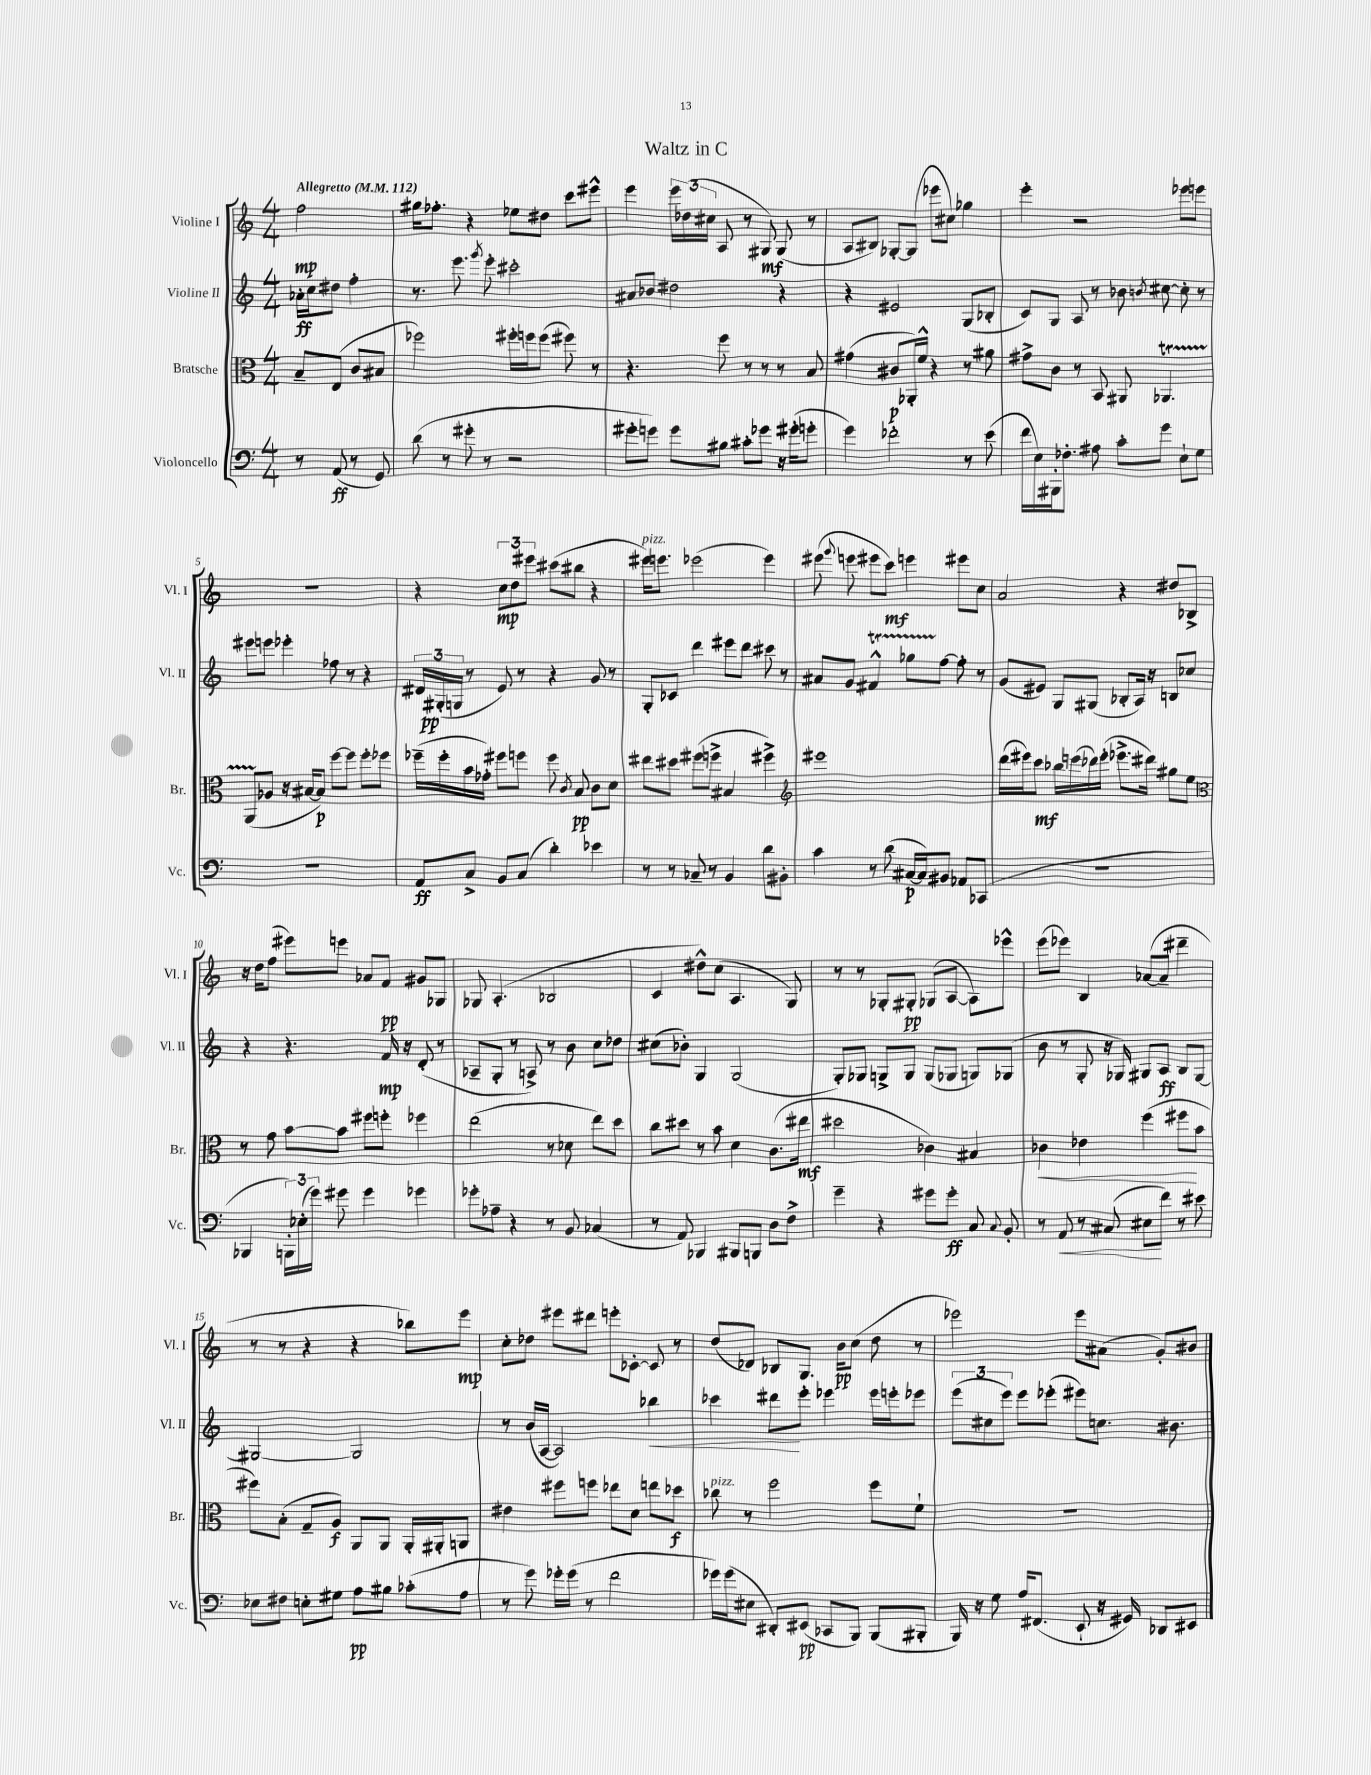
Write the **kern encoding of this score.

**kern	**kern	**kern	**kern
*staff4	*staff3	*staff2	*staff1
*clefF4	*clefC3	*clefG2	*clefG2
*k[]	*k[]	*k[]	*k[]
*M4/4	*M4/4	*M4/4	*M4/4
*MM112	*MM112	*MM112	*MM112
8r	8B~	16a-'	2ff
.	.	16cc	.
(8AA	(8E	8dd#	.
8r	8c	4ff'	.
8GG)	8B#	.	.
=	=	=	=
(8d	2ff-)	8.r	16gg#
.	.	.	8.ff-'
8r	.	.	.
.	.	8.eee	.
8g#'	.	.	4r
.	.	8qggg	.
8r	.	8eee'	.
2r	16ff#'	2ccc#'	8ee-
.	16ff	.	.
.	(8ff	.	8dd#
.	8ff#)	.	8ccc
.	8r	.	8eee#^^
=	=	=	=
8g#'	4.r	8a#	4eee
8g)	.	8b-	.
8g	.	2dd#	24eee
.	.	.	(24dd-
.	.	.	24cc#
8B#	8ff	.	8A
8c#'	8r	.	8r
8g-	8r	.	8G#)
16r	8r	4r	(8G#
(16g#'	.	.	.
8g'	8B	.	8r
=	=	=	=
4g)	(4g#	4r	8A
.	.	.	8B#)
2f-'	8c#	2e#	[8G-'
.	16AA-')	.	(8G-]
.	16f^^	.	.
.	4r	.	8eee-
.	.	.	8cc#)
8r	8r	(8G	4gg-
(8e	8a#	8B-'	.
=	=	=	=
16f	8g#^	8c)	4eee'
16E)	.	.	.
16BBB#'	8c	8G	.
8.F-'	.	.	.
.	8r	8A	2r
8A#	8BB	8r	.
8c'	8AA#	8b-	.
.	.	8qb	.
8g	4.AA-	[8cc#	.
8E`	.	8cc#']	8eee-
8G	.	8r	8eee
=	=	=	=
1r	(8AA	8eee#	1r
.	8A-	8eee	.
.	16r	4eee-'	.
.	[16B#	.	.
.	8B#])	.	.
.	[8ff	8ff-	.
.	8ff]	8r	.
.	8ff'	4r	.
.	8ff-	.	.
=	=	=	=
8AA	(16ff-~	24d#	4r
.	.	(24G#'	.
.	16ff-'	.	.
.	.	24G	.
8C^	16b	8r	.
.	16g-')	.	.
8BB	8ff#	8e)	12cc
.	.	.	12dd
(8C	8ff	8r	.
.	.	.	12eee#
4d')	8ff	4r	(8ccc#
.	8qc	.	.
.	8B	.	8bb#
4e-	8c	8g	4r
.	8d	8r	.
=	=	=	=
8r	8ee#	8G'	16eee#)
.	.	.	8.eee
8r	8dd#	8c-	.
8C-~	(8ff#	4ddd	(2eee-
8r	8ff^	.	.
4BB	4B#	8eee#	.
.	.	8ddd	.
8d	4ff#^)	8ccc#	4eee-)
8BB#'	.	8r	.
=	=	=	=
*	*clefG2	*	*
4c	1eee#	8a#	(8eee#
.	.	.	8qqggg
.	.	8g	8eee
8r	.	4f#^^	8eee#
(8d	.	.	8ccc)
[16C#	.	8gg-	4eee
16C#])	.	.	.
8BB#	.	[8ff	.
8AA-	.	8ff']	8eee#
(8CC-	.	8r	8cc
=	=	=	=
1r	(16ddd	(8g	2a
.	16eee#)	.	.
.	8ccc	8e#)	.
.	16bb-	8G	.
.	(16eee	.	.
.	16ddd-)	(8G#	.
.	(16eee'	.	.
.	8.eee-^	8B-'	4r
.	.	16A)	.
.	16ddd#)	16r	.
.	8gg#	8B	8dd#
.	8ee	8cc-	8B-^
=	=	=	=
*	*clefC3	*	*
4BBB-	8r	4r	16r
.	.	.	16dd
.	8g	.	(8ff
24BBB')	[8b	4.r	8eee#)
(24E-'	.	.	.
24g)	.	.	.
8g#	8b]	.	8eee
4g#	8ff#	.	8a-
.	8ff'	16f	8f
.	.	16r	.
4g-	4ff-	(8d'	8g#
.	.	8r	8G-
=	=	=	=
8g-'	(2ee	8A-~	8G-
8A-~	.	8G'	(4.A'
4r	.	8r	.
.	.	8A^)	.
8r	8r	8r	2B-
8BB	8d-	8b	.
(4C-	8ee)	8cc	.
.	8dd	8dd-	.
=	=	=	=
8r	8cc	(8cc#	4c
8AA)	8dd#	8b-')	.
4BBB-	8r	4G	8dd#^^)
.	8b	.	(8cc
8BBB#	4d	(2G	4.A
8BBB	.	.	.
8D	(8.c	.	.
8F^	.	.	8G)
.	16ee#	.	.
=	=	=	=
4g~	2dd#	8G')	8r
.	.	8G-	8r
4r	.	8G^	8G-'
.	.	8G	8G#'
8g#	4c-)	(8G	(8G-
8g#'	.	8G-	[8A
8C	4B#	8G)	8A])
8qqC	.	.	.
8BB'	.	(8G-	8eee-^^
=	=	=	=
8r	4c-	8b	(8eee
8AA	.	8r	8eee-)
8r	4e-	8G'	4B
(8C#	.	16r	.
.	.	16G-)	.
8E#	(4ff	8G#	([8a-
8f)	.	8A	8a-~]
8r	8ff#	8B	4ddd#~
8e#	8b	[8G#	.
=	=	=	=
8E-	8ff#)	2G#_	8r
8F#	(8B'	.	8r
8E'	8G~	.	4r
8G#	8A)	.	.
8A	8AA	2G#]	4r
8B#	8AA	.	.
(8c-'	16AA'	.	8bb-)
.	16AA#'	.	.
8A	8AA	.	8eee
=	=	=	=
8r	4e#	8r	8cc'
8g)	.	(16b	8dd-
.	.	[16A	.
16g-'	8ff#	2A])	8eee#
(16g-	.	.	.
8r	8ff	.	8ddd#
2f	8ee-	.	8eee'
.	8d	.	[8c-'
.	8ee	4bb-	8c-]
.	8dd-	.	8r
=	=	=	=
16g-)	8cc-	4ccc-	(8dd
(16g-	.	.	.
8E#	8r	.	8d-)
8DD#')	2ff	8ddd#	8B-
(8EE#	.	8eee'	8.G
8CC-	.	4eee-	.
.	.	.	16b
8BBB)	.	.	(8cc
(8BBB	8ff	16eee-	8dd
.	.	16eee'	.
8BBB#'	8f`	8eee-	8r
=	=	=	=
16BBB)	1r	(12eee	2eee-)
16r	.	.	.
.	.	12cc#	.
8G	.	.	.
.	.	12eee)	.
16A	.	8eee	.
(8.FF#	.	.	.
.	.	(8eee-'	.
8EE`	.	8eee#)	8eee-
16r	.	8.cc	(8a#
16GG#)	.	.	.
8DD-	.	.	8g')
.	.	8.b#	.
8EE#	.	.	8b#
==	==	==	==
*-	*-	*-	*-
